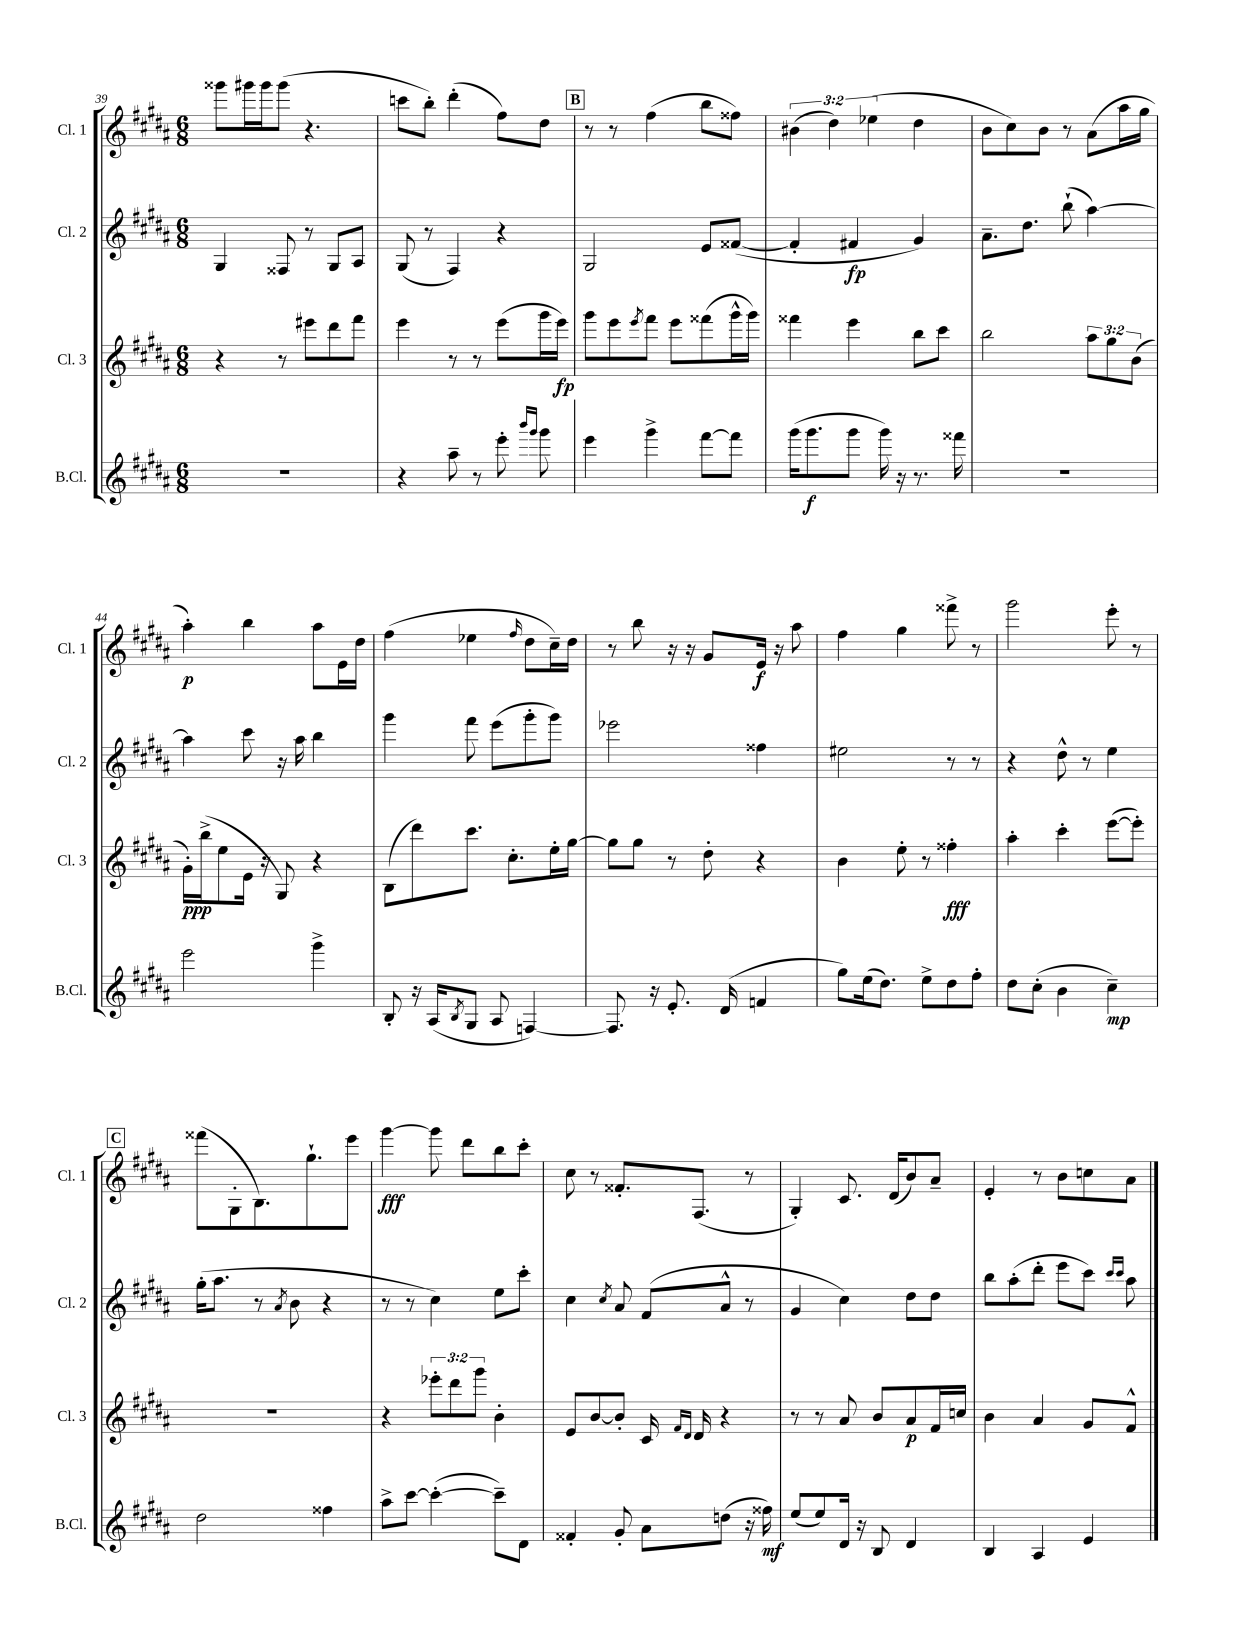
<<
\new StaffGroup <<
\new Staff = "s0" \with { instrumentName = "Cl. 1" shortInstrumentName = "Cl. 1" } {
    \clef treble \key b \major \numericTimeSignature \time 6/8 \override Staff.TupletNumber.text = #tuplet-number::calc-fraction-text
    gisis'''8 gis'''16 gis'''16 gis'''8( r4. |
    c'''8 b''8-.) dis'''4-.( fis''8) dis''8 |
    \mark \markup { \box "B" } r8 r8 fis''4( b''8 fisis''8) |
    \tuplet 3/2 { bis'4( dis''4) ees''4( } dis''4 |
    b'8 cis''8) b'8 r8 ais'8( ais''16 gis''16 |
    ais''4-.\p) b''4 ais''8 e'16 dis''16 |
    fis''4( ees''4 \grace { fis''16 } dis''8 cis''16--) dis''16 |
    r8 b''8 r16 r16 gis'8 e'16\f r16 ais''8 |
    fis''4 gis''4 fisis'''8-> r8 |
    gis'''2 e'''8-. r8 |
    \mark \markup { \box "C" } fisis'''8( gis8-. b8.) gis''8.-! e'''8 |
    gis'''4~\fff gis'''8 dis'''8 b''8 cis'''8-. |
    cis''8 r8 fisis'8.-. fis8.( r8 |
    gis4-.) cis'8. dis'16( b'8) ais'8-- |
    e'4-. r8 b'8 c''8 ais'8 \bar "|." |
}
\new Staff = "s1" \with { instrumentName = "Cl. 2" shortInstrumentName = "Cl. 2" } {
    \clef treble \key b \major \numericTimeSignature \time 6/8
    gis4 fisis8 r8 gis8 ais8 |
    gis8( r8 fis4) r4 |
    \mark \markup { \box "B" } gis2 e'8 fisis'8~( |
    fisis'4-. fis'4\fp gis'4) |
    ais'8.-- dis''8. b''8-!( ais''4~) |
    ais''4 cis'''8 r16 ais''16 b''4 |
    gis'''4 fis'''8 e'''8( gis'''8-. gis'''8) |
    ees'''2 fisis''4 |
    eis''2 r8 r8 |
    r4 dis''8-^ r8 e''4 |
    \mark \markup { \box "C" } gis''16-.( ais''8. r8 \acciaccatura { ais'8 } b'8 r4 |
    r8 r8 cis''4) e''8 cis'''8-. |
    cis''4 \acciaccatura { cis''8 } ais'8 fis'8( ais'8-^ r8 |
    gis'4 cis''4) dis''8 dis''8 |
    b''8 ais''8-.( dis'''8-. e'''8 cis'''8) \grace { cis'''16 cis'''16 } ais''8 \bar "|." |
}
\new Staff = "s2" \with { instrumentName = "Cl. 3" shortInstrumentName = "Cl. 3" } {
    \clef treble \key b \major \numericTimeSignature \time 6/8 \override Staff.TupletNumber.text = #tuplet-number::calc-fraction-text
    r4 r8 eis'''8 dis'''8 fis'''8 |
    e'''4 r8 r8 e'''8( gis'''16 e'''16\fp) |
    \mark \markup { \box "B" } gis'''8 e'''8 \acciaccatura { e'''8 } fis'''8 e'''8 fisis'''8( gis'''16-^ gis'''16) |
    fisis'''4 e'''4 b''8 cis'''8 |
    b''2 \tuplet 3/2 { ais''8 gis''8 b'8( } |
    gis'16-.\ppp) b''16->( e''8 e'16 r16 gis8) r4 |
    b8( dis'''8) cis'''8. cis''8.-. e''16-. gis''16~ |
    gis''8 gis''8 r8 dis''8-. r4 |
    b'4 e''8-. r8 fisis''4-.\fff |
    ais''4-. cis'''4-. e'''8~( e'''8-.) |
    \mark \markup { \box "C" } R2. |
    r4 \tuplet 3/2 { ees'''8-. dis'''8 gis'''8 } b'4-. |
    e'8 b'8~ b'8-. cis'16 \grace { fis'16 dis'16 } dis'16 r4 |
    r8 r8 ais'8 b'8 ais'8\p fis'16 c''16 |
    b'4 ais'4 gis'8 fis'8-^ \bar "|." |
}
\new Staff = "s3" \with { instrumentName = "B.Cl." shortInstrumentName = "B.Cl." } {
    \clef treble \key b \major \numericTimeSignature \time 6/8
    R2. |
    r4 ais''8-- r8 e'''8-. \grace { b'''16 gis'''16 } gis'''8 |
    \mark \markup { \box "B" } e'''4 gis'''4-> fis'''8~ fis'''8 |
    gis'''16( gis'''8.\f gis'''8 gis'''16) r16 r8. fisis'''16 |
    R2. |
    e'''2 gis'''4-> |
    b8-. r16 ais16( \acciaccatura { b8 } gis8 ais8 f4~) |
    f8. r16 e'8.-. dis'16( f'4 |
    gis''8) e''16( dis''8.) e''8-> dis''8 fis''8-. |
    dis''8 cis''8-.( b'4 cis''4--\mp) |
    \mark \markup { \box "C" } dis''2 fisis''4 |
    ais''8-> cis'''8~ cis'''4~-.( cis'''8--) dis'8 |
    fisis'4-. gis'8-. ais'8 d''8( r16 fisis''16\mf) |
    e''8( e''8) dis'16 r16 b8 dis'4 |
    b4 ais4 e'4 \bar "|." |
}
>>
>>
\layout { \context { \Score currentBarNumber = #39 } }
